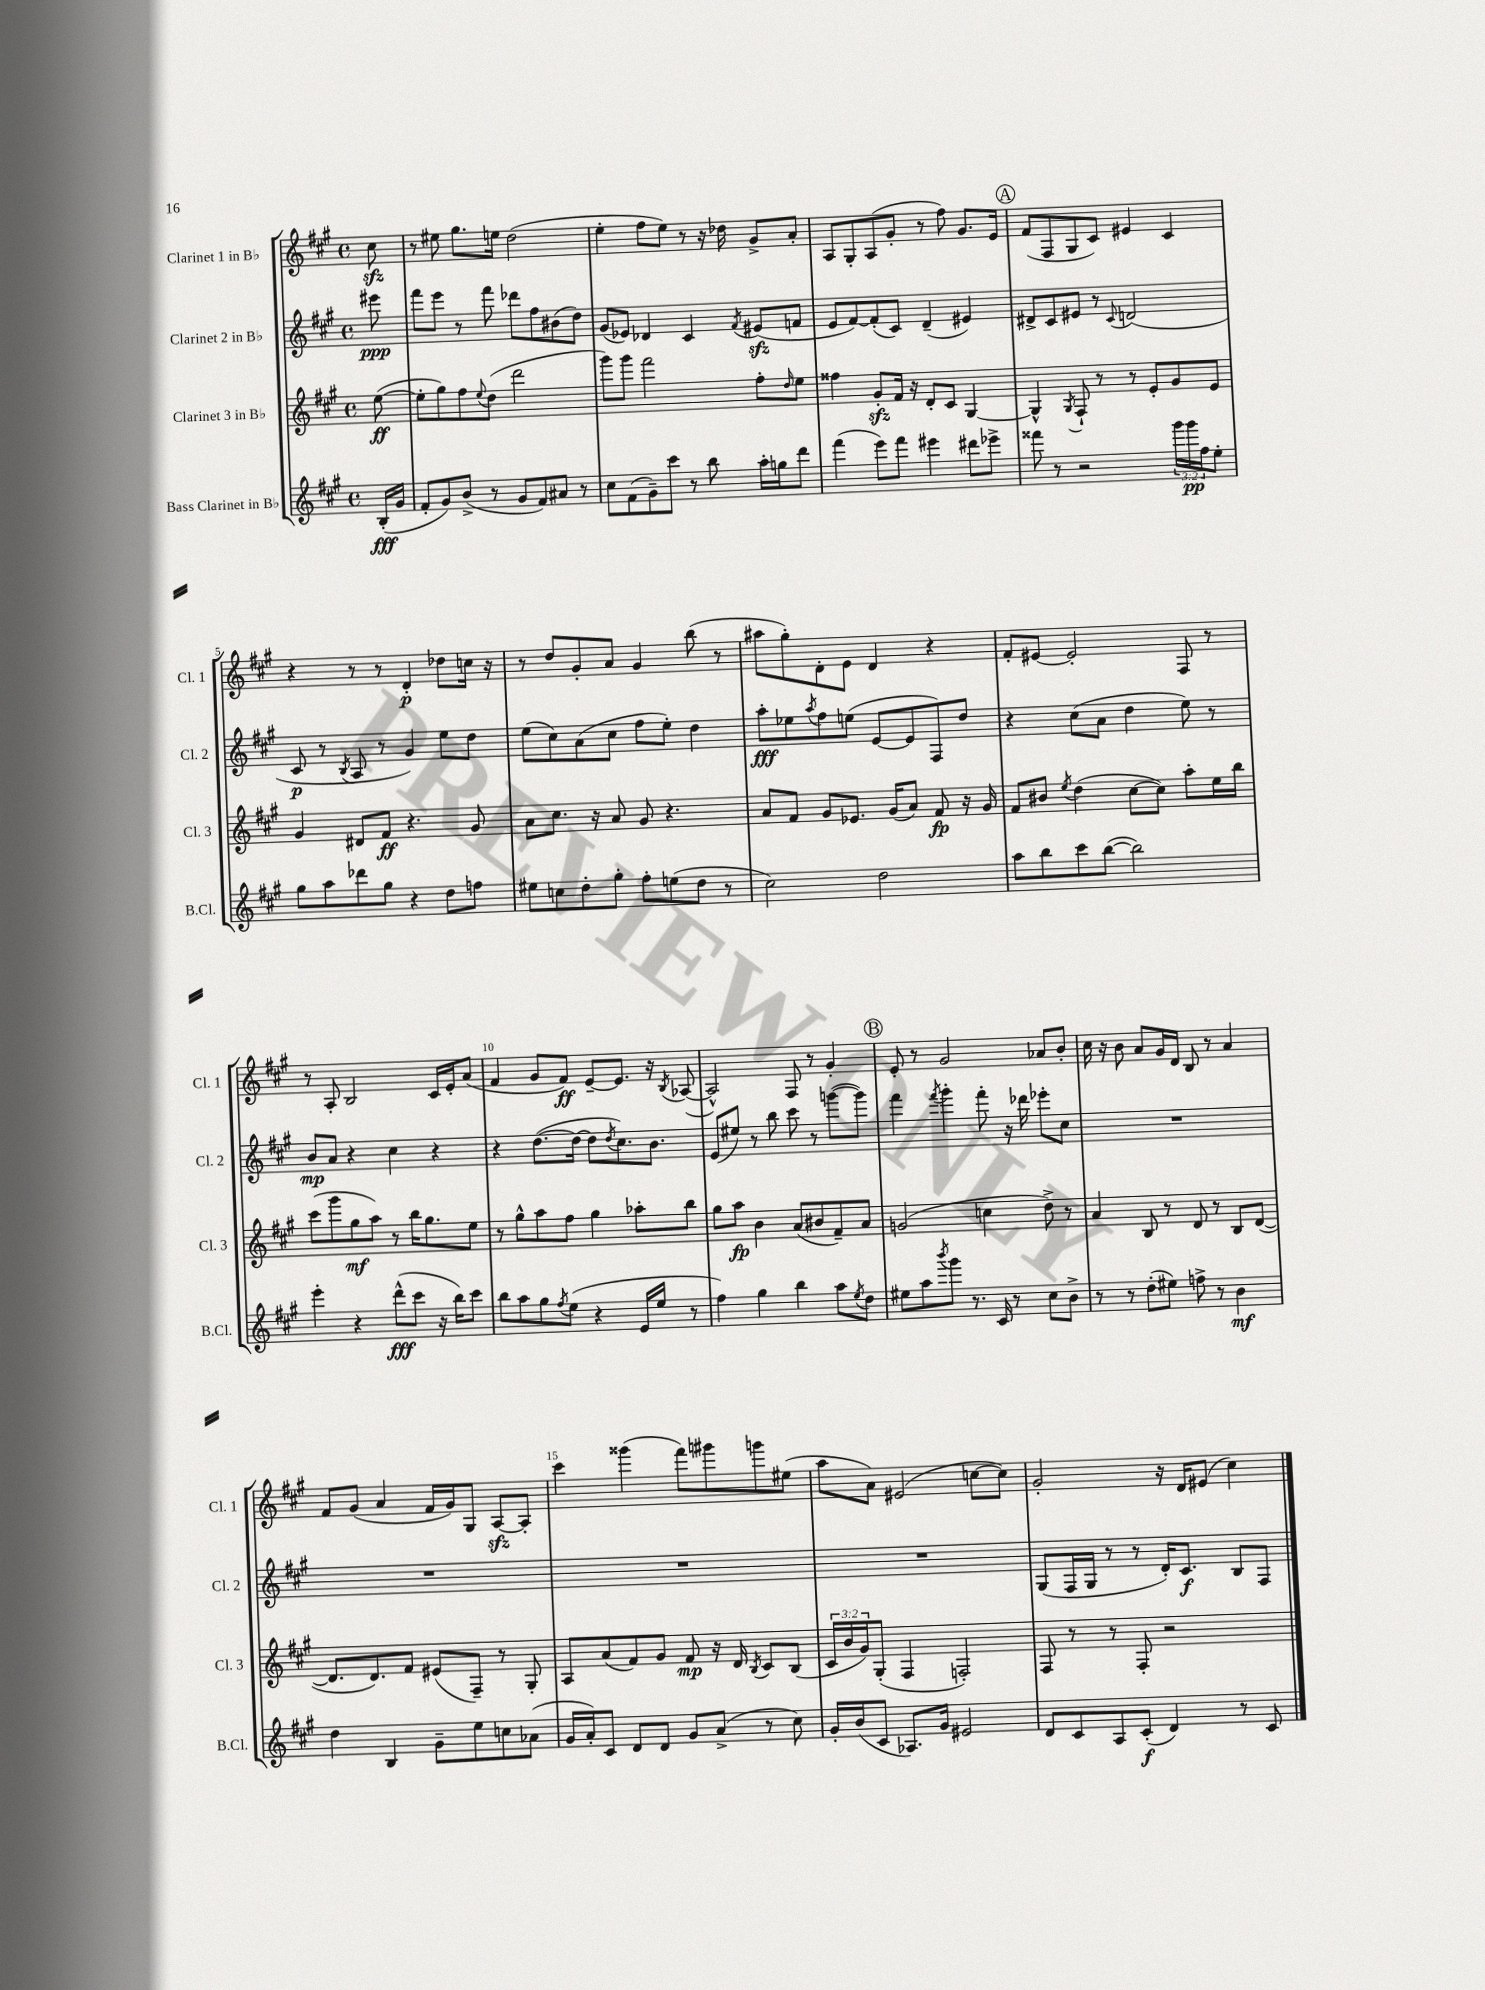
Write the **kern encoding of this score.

**kern	**kern	**kern	**kern
*staff4	*staff3	*staff2	*staff1
*clefG2	*clefG2	*clefG2	*clefG2
*k[f#c#g#]	*k[f#c#g#]	*k[f#c#g#]	*k[f#c#g#]
*M4/4	*M4/4	*M4/4	*M4/4
*met(c)	*met(c)	*met(c)	*met(c)
(16B'/LL	([8ee\	8eee#\	8cc#\
16g#/JJ	.	.	.
=	=	=	=
8f#'/L	8ee'\]L	8fff#\L	8r
8g#/)	8gg#\)	8eee\J	8ee#\
(8b^/J	8ff#\	8r	8.gg#\L
.	8qqee/	.	.
8r	(8dd\J	8fff#\	.
.	.	.	16ee\Jk
8g#/L	2ddd\	8ddd-\L	(2dd\
8f#/)	.	8ff#\	.
8a#/J	.	(8b#\	.
8r	.	8dd\J)	.
=	=	=	=
8cc#\L	8ggg#\L)	(8g#/L	4ee'\
(8f#\	8ggg#\J	8e-/J)	.
8g#~\)	2fff#\	4d-/	8ff#\L
8ccc#\J	.	.	8ee\J)
8r	.	4c#/	8r
8bb\	.	.	16r
.	.	.	16dd-\
.	.	8qf#/	.
16aa'\LL	8ff#'\L	(8e#/L	8g#^/L
16gg\J	.	.	.
.	16qqdd/	.	.
8ddd\J	8ee\J	8f/J	8a'/J
=	=	=	=
(4fff#\	4ff##\	8e/L	8A/L
.	.	[8f#/)	8G#'/
8eee\L)	8g#'/L	(8f#'/]	(8A/
8fff#\J	16f#/Jk	8c#/J)	8g#'/J
.	16r	.	.
4eee#\	8d'/L	(4d~/	8r
.	8c#/J	.	8ff#\)
8ddd#\L	[4G#/	4e#/)	8.g#/L
8eee-^\J	.	.	.
.	.	.	16e/Jk
=	=	=	=
8fff##\	4G#^^/]	8d#^/L	(8f#/L
8r	.	8c#/	8F#/
.	8qG#/	.	.
2r	8F#`/	8e#/J	8G#/
.	8r	8r	8c#/J)
.	.	8qqc#/	.
.	8r	(2d/	4e#/
.	8e'/L	.	.
24ggg#\LL	8g#/	.	4c#/
24ggg#\	.	.	.
24ff#\J	.	.	.
8ee'\J	8e/J	.	.
=	=	=	=
8gg#\L	4g#/	8c#/	4r
8aa\	.	8r	.
.	.	8qB/	.
8ddd-\	8d#/L	8A/	8r
8gg#\J	8f#/J	8r	8r
4r	4.r	4g#/)	4d'/
8dd\L	.	8ee\L	8dd-\L
8ff\J	8g#/	8dd\J	16cc\Jk
.	.	.	16r
=	=	=	=
8ee#\L	8a\L	(8ee\L	8r
8cc\	8.cc#\J	8cc#\)	8dd/L
8dd'\	.	(8a\	8g#'/
.	16r	.	.
8gg#'\J	8a/	8cc#\J	8a/J
8ff#'\L	8g#/	8ff#\L	4g#/
(8ee\	4.r	8ee'\J)	.
8dd\J	.	4dd\	(8bb\
8r	.	.	8r
=	=	=	=
2cc#\)	8a/L	8aa'\L	8aa#\L
.	8f#/J	8ee-\	8gg#'\)
.	.	8qaa/	.
.	8g#/L	8ff#\	8d'\
.	8.e-/J	(8ee\J	8e\J
2dd\	.	[8e/L	4d/
.	(16g#/LK	.	.
.	8a/J)	8e/]	.
.	8f#/	8F#/)	4r
.	16r	8dd/J	.
.	16g#/	.	.
=	=	=	=
8aa\L	8f#/L	4r	8f#'/L
8bb\	8b#/J	.	[8e#/J
.	8qee/	.	.
8ccc#\	(4dd\	(8cc#\L	2e#'/]
([8bb\J	.	8a\J	.
2bb\])	[8cc#\L	4dd\	.
.	8cc#\]J)	.	.
.	8aa'\L	8ee\)	8F#/
.	16ee\L	8r	8r
.	16bb\JJ	.	.
=	=	=	=
4eee'\	(8ccc#\L	8b/L	8r
.	8ggg#\	8a/J	8A'/
4r	8gg#\	4r	2B/
.	8aa\J)	.	.
(8ddd^^\L	8r	4cc#\	.
8ccc#\J	16bb\LK	.	.
.	8.gg#\	.	.
16r	.	4r	16c#/LL
16bb\LK)	.	.	16e'/J
8ccc#\J	8ee\J	.	(8a/J
=	=	=	=
8bb\L	8r	4r	4f#/
8aa\	8gg#^^\L	.	.
8gg#\	8aa\	([8.dd\L	8g#/L
8qff#/	.	.	.
(8ee\J	8ff#\J	.	8f#/J)
.	.	16dd\_Jk	.
4r	4gg#\	8dd\]L	[8e~/L
.	.	8qdd/	.
.	.	8.cc#\)	8.e/]J
16e/LL	8aa-'\L	.	.
16ee/JJ	.	8.b\J	16r
.	.	.	8qB/
8r	8bb\J	.	([8A-/
=	=	=	=
4ff#\)	8gg#\L	(8e/L	2A-^^/])
.	8aa\J	8ee#/J)	.
4gg#\	4b\	8r	.
.	.	8bb\	.
4bb\	(8a/L	8ccc#\	8F#/
.	8b#/	8r	8r
8aa\L	8f#~/)	([8ggg\L	4g#'/
8qee/	.	.	.
8dd\J	8a/J	8ggg\]J)	.
=	=	=	=
8ee#\L	(2g/	4fff#\	8e'/
8aa\	.	.	8r
8qbbb/	.	8qfff#/	.
8ggg#\J	.	4ggg#'\	2g#/
8.r	.	.	.
.	4cc\	8fff#'\	.
16c#/	.	.	.
8r	.	16r	.
.	.	16ddd-\	.
8cc#\L	8dd^\)	8eee-'\L	8a-/L
8b^\J	8r	8cc#\J	8b'/J
=	=	=	=
8r	4a/	1r	16cc#\
.	.	.	16r
8r	.	.	8b\
(8dd'\L	8B/	.	8a/L
8ee#\J)	8r	.	16g#/L
.	.	.	16d/JJ
8ff^\	8d/	.	8B/
8r	8r	.	8r
4b\	8B/L	.	4a/
.	([8d/J	.	.
=	=	=	=
4dd\	8.d/]L	1r	8f#/L
.	.	.	(8g#/J
.	8.d/)	.	.
4B/	.	.	4a/
.	8f#/J	.	.
8g#~\L	(8e#/L	.	16f#/LL
.	.	.	16g#/J)
8ee\	8F#~/J)	.	8G#/J
8cc\	8r	.	[8A/L
(8a-\J	8G#'/	.	8A'/]J
=	=	=	=
16g#/LL	8A/L	1r	4ccc#\
16a'/J)	.	.	.
8c#/J	(8a/	.	.
8d/L	8f#/)	.	(4ggg##\
8d/J	8g#/J	.	.
8g#/L	8f#/	.	8fff#\L)
(8a^/J	16r	.	8ggg#\
.	16d/	.	.
.	8qB/	.	.
8r	8c#/L	.	8ggg\
8cc#\)	(8B/J	.	(8ee#\J
=	=	=	=
16g#'/LL	24c#/LL	1r	8aa\L
.	24b/	.	.
(16b/J	.	.	.
.	24g#/J)	.	.
8c#/J	(8G#'/J	.	8a\J)
8.A-/L)	4F#/	.	(2e#/
16g#/Jk	.	.	.
2e#/	2F'/)	.	.
.	.	.	[8cc\L
.	.	.	8cc\]J)
=	=	=	=
8d/L	8F#/	(8G#/L	2g#'/
8c#/	8r	16F#/L	.
.	.	16G#/JJ	.
8A/	8r	8r	.
(8c#'/J	8F#'/	8r	.
4d/)	2r	16d'/LK)	16r
.	.	8.c#/J	16d/LK
.	.	.	(8e#/J
8r	.	8B/L	4cc#\)
8c#/	.	8F#/J	.
==	==	==	==
*-	*-	*-	*-
